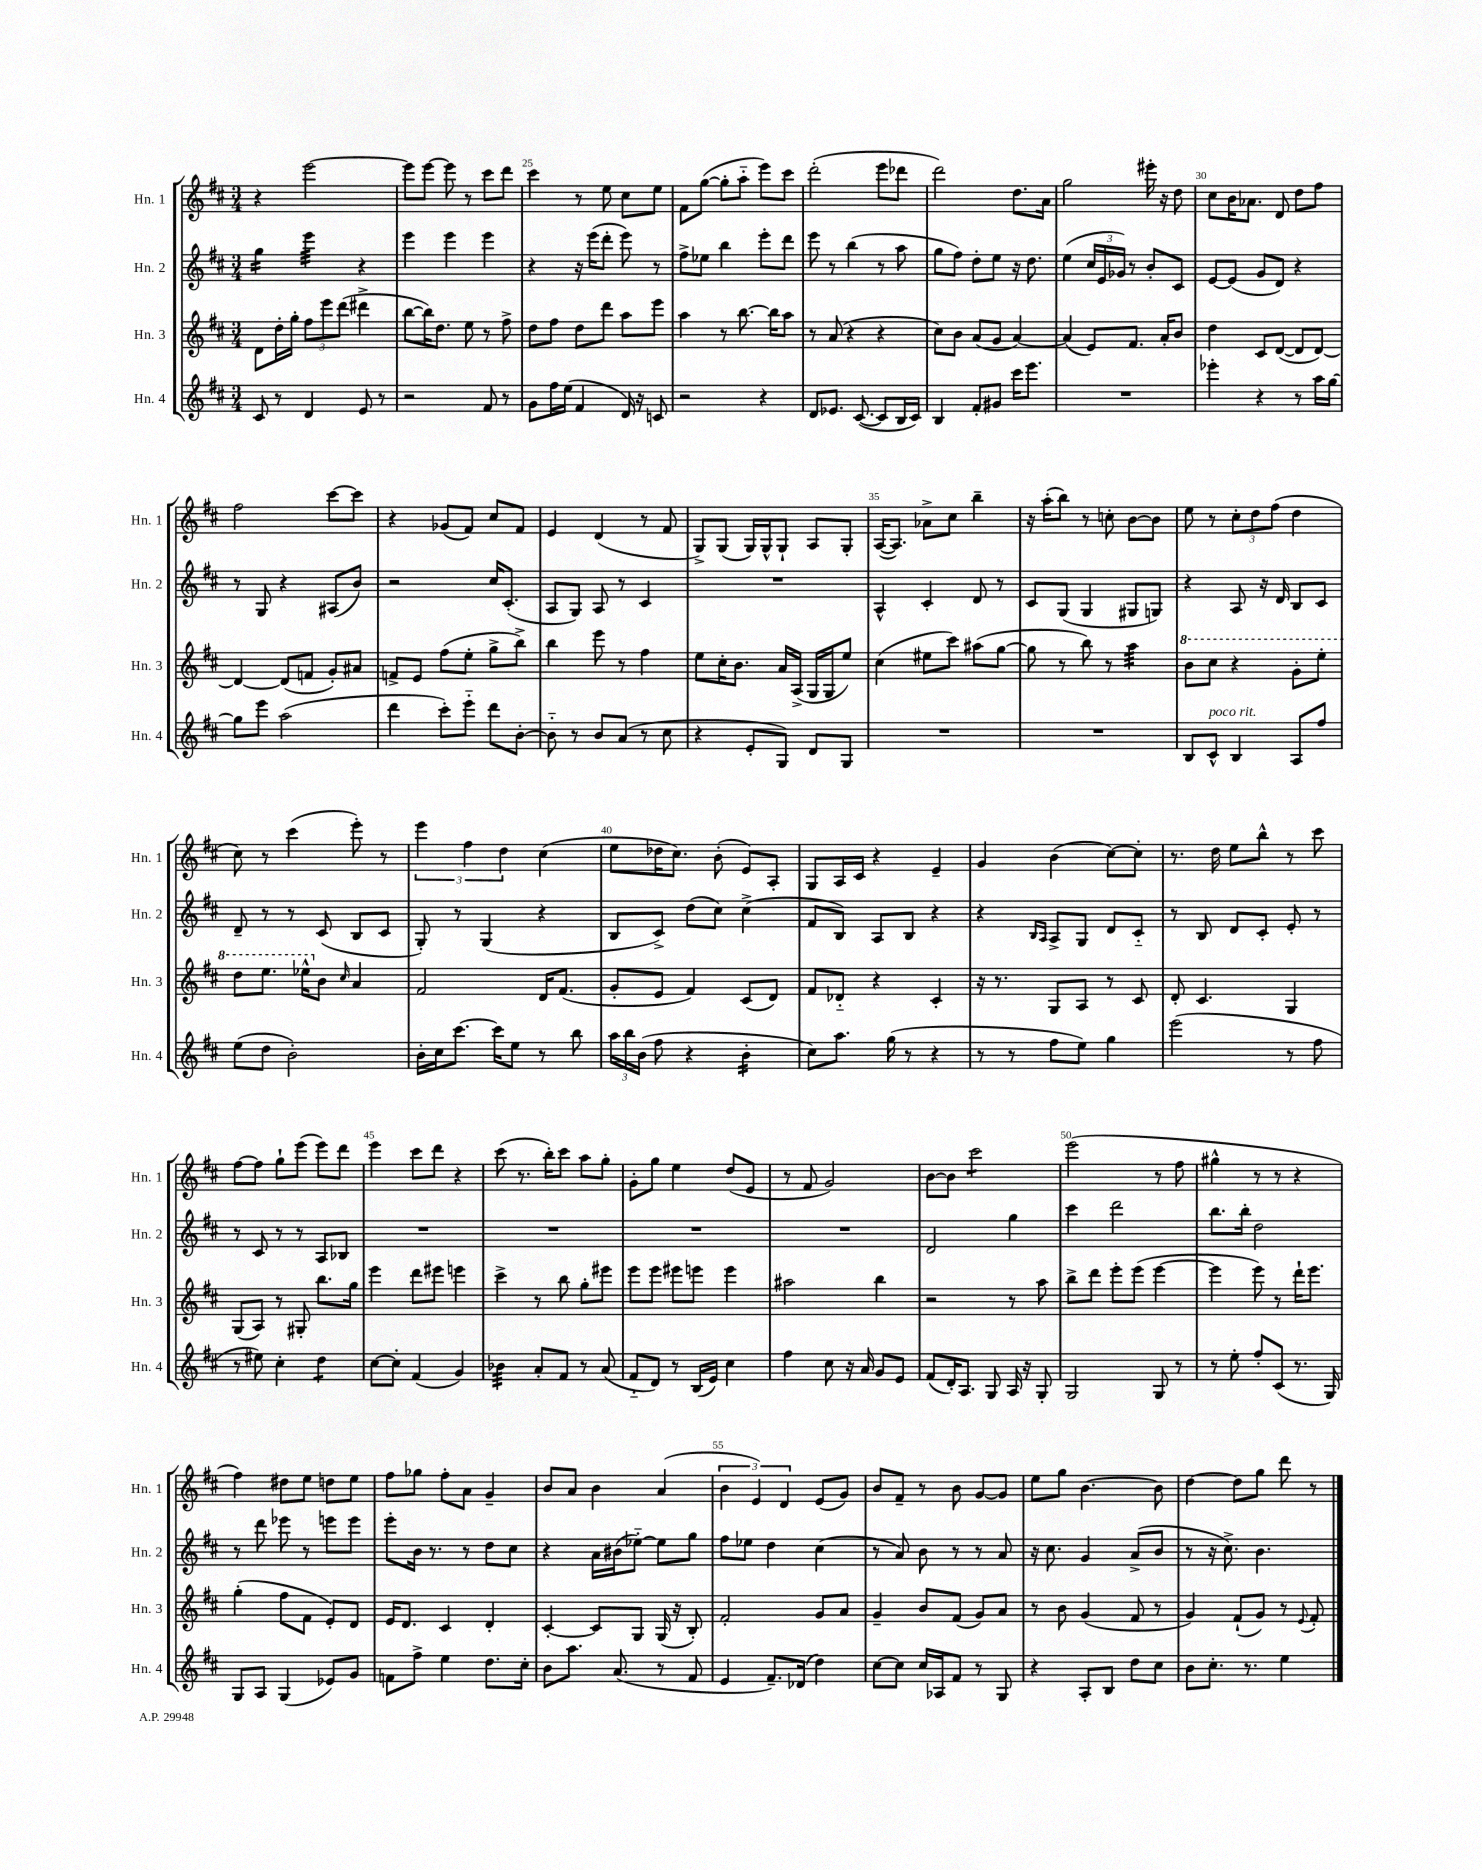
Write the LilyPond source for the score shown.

<<
\new StaffGroup <<
\new Staff = "s0" \with { instrumentName = "Hn. 1" shortInstrumentName = "Hn. 1" } {
    \clef treble \key d \major \numericTimeSignature \time 3/4
    \autoBeamOff r4 e'''2~ |
    e'''8[ e'''8]~ e'''8 r8 cis'''8[ d'''8] |
    cis'''4 r8 e''8 cis''8[ e''8] |
    fis'8[ g''8]~( g''8[-. a''8]-_ e'''8[) cis'''8] |
    d'''2-.( e'''8[ des'''8] |
    d'''2) d''8.[ a'16] |
    g''2 eis'''16-. r16 d''8 |
    cis''8[ b'16 aes'8.] d'8 d''8[ fis''8] |
    fis''2 cis'''8[~ cis'''8] |
    r4 ges'8[( fis'8]) cis''8[ fis'8] |
    e'4 d'4( r8 fis'8 |
    g8[->) g8]( g16[) g16-^ g8]-! a8[ g8]-. |
    a16[~( a8.]) aes'8[-> cis''8] b''4-- |
    r16 a''16[-.( b''8]) r8 c''8-. b'8[~ b'8] |
    e''8 r8 \tuplet 3/2 { cis''8[-. d''8 fis''8]( } d''4 |
    cis''8) r8 cis'''4( e'''8-.) r8 |
    \tuplet 3/2 { e'''4 fis''4 d''4 } cis''4( |
    e''8[ des''16 cis''8.]) b'8-.( e'8[) a8]-. |
    g8[ a16 cis'16] r4 e'4-- |
    g'4 b'4( cis''8[~) cis''8]-. |
    r8. d''16 e''8[ b''8]-^ r8 cis'''8 |
    fis''8[~ fis''8] g''8[-! e'''8]( e'''8[) d'''8] |
    e'''4 cis'''8[ d'''8] r4 |
    cis'''8( r8. b''16[-.) cis'''8] a''8[ g''8]-. |
    g'8[-. g''8] e''4 d''8[( e'8] |
    r8 fis'8 g'2) |
    b'8[~ b'8] cis'''2:8 |
    e'''2( r8 fis''8 |
    gis''4-^ r8 r8 r4 |
    fis''4) dis''8[ e''8] d''8[ e''8] |
    fis''8[ ges''8] fis''8[-. a'8] g'4-- |
    b'8[ a'8] b'4 a'4( |
    \tuplet 3/2 { b'4 e'4) d'4 } e'8[( g'8]) |
    b'8[ fis'8]-- r8 b'8 g'8[~ g'8] |
    e''8[ g''8] b'4.~ b'8 |
    d''4~ d''8[ g''8] d'''8 r8 \bar "|." |
}
\new Staff = "s1" \with { instrumentName = "Hn. 2" shortInstrumentName = "Hn. 2" } {
    \clef treble \key d \major \numericTimeSignature \time 3/4
    \autoBeamOff g''4:16 e'''4:32 r4 |
    e'''4 e'''4 e'''4 |
    r4 r16 e'''16[( d'''8]-. e'''8) r8 |
    fis''8[-> ees''8] b''4 e'''8[-. d'''8] |
    e'''8 r8 b''4( r8 a''8 |
    g''8[ fis''8]) d''8[-. e''8] r16 d''8. |
    e''4( \tuplet 3/2 { cis''16[ e'16 ges'16]) } r8 b'8[-. cis'8] |
    e'8[~ e'8]( g'8[ d'8]) r4 |
    r8 g8 r4 ais8[( b'8]) |
    r2 cis''16[ cis'8.]-.( |
    a8[ g8]) a8 r8 cis'4 |
    R2. |
    a4-^ cis'4-. d'8 r8 |
    cis'8[ g8]( g4 gis8[ g8]) |
    r4 a8 r16 d'16 b8[ cis'8] |
    d'8-- r8 r8 cis'8( b8[ cis'8] |
    g8-.) r8 g4( r4 |
    b8[ cis'8]->) d''8[( cis''8]) cis''4->( |
    fis'8[ b8]) a8[ b8] r4 |
    r4 \grace { b16[ a16] } a8[-> g8] d'8[ cis'8]-_ |
    r8 b8 d'8[ cis'8]-. e'8-. r8 |
    r8 cis'8 r8 r8 a8[ bes8] |
    R2. |
    R2. |
    R2. |
    R2. |
    d'2 g''4 |
    cis'''4 d'''2 |
    b''8.[ b''16]-. d''2 |
    r8 d'''8 ees'''8 r8 e'''8[ e'''8] |
    e'''8[-. b'16] r8. r8 d''8[ cis''8] |
    r4 a'16[ bis'16( ees''8]~-_) ees''8[ g''8] |
    fis''8[ ees''8] d''4 cis''4( |
    r8 a'8) b'8 r8 r8 a'8 |
    r16 cis''8. g'4 a'8[->( b'8] |
    r8 r16 cis''8.->) b'4. \bar "|." |
}
\new Staff = "s2" \with { instrumentName = "Hn. 3" shortInstrumentName = "Hn. 3" } {
    \clef treble \key d \major \numericTimeSignature \time 3/4
    \autoBeamOff d'8[ d''16-. g''16]-. \tuplet 3/2 { fis''8[ e'''8 d'''8]( } dis'''4-> |
    b''8[~ b''16) d''8.] e''8 r8 fis''8-> |
    d''8[ fis''8] d''8[ d'''8] a''8[ e'''8] |
    a''4 r8 b''8.~ b''16[ a''8] |
    r8 a'8( r4 r4 |
    cis''8[) b'8] a'8[( g'8] a'4~) |
    a'4( e'8[) fis'8.] a'16[-. b'8] |
    d''4 cis'8[ d'8]~( d'8[ d'8]~) |
    d'4~ d'8[( f'8] g'8[-.) ais'8] |
    f'8[-> e'8] fis''8[( e''8]-. g''8[-> b''8]->) |
    b''4 e'''8 r8 fis''4 |
    e''8[ cis''16-. b'8.] a'16[ a16]->( g16[ g16 e''8]) |
    cis''4( eis''8[ cis'''8]) ais''8[( g''8]~ |
    g''8 r8 b''8) r8 a''4:32 |
    \ottava #1 b''8[ cis'''8] r4 g''8[-. e'''8]-. |
    d'''8[ e'''8.] ees'''16[-^ \ottava #0 b'8] \grace { cis''16 } a'4 |
    fis'2 d'16[ fis'8.]( |
    g'8[-. e'8] fis'4) cis'8[( d'8]) |
    fis'8[ des'8]-_ r4 cis'4-. |
    r16 r8. g8[ a8] r8 cis'8 |
    d'8-. cis'4. g4 |
    g8[( a8]) r8 gis8-. b''8.[ g''16] |
    e'''4 d'''8[ eis'''8] e'''4 |
    cis'''4-> r8 b''8 g''8[-. eis'''8] |
    e'''8[ e'''8] eis'''8[ e'''8] e'''4 |
    ais''2 b''4 |
    r2 r8 a''8 |
    b''8[-> d'''8] e'''8[-. e'''8]( e'''4~ |
    e'''4 e'''8) r8 d'''16[-! e'''8.] |
    g''4-.( fis''8[ fis'8] e'8[-.) d'8] |
    e'16[ d'8.] cis'4 d'4-. |
    cis'4~-. cis'8[ g8] g16( r16 b8-.) |
    fis'2-. g'8[ a'8] |
    g'4-- b'8[ fis'8]( g'8[) a'8] |
    r8 b'8 g'4( fis'8 r8 |
    g'4) fis'8[-!( g'8]) r8 \appoggiatura { e'8 } fis'8-. \bar "|." |
}
\new Staff = "s3" \with { instrumentName = "Hn. 4" shortInstrumentName = "Hn. 4" } {
    \clef treble \key d \major \numericTimeSignature \time 3/4
    \autoBeamOff cis'8 r8 d'4 e'8 r8 |
    r2 fis'8 r8 |
    g'8[ fis''16 e''16]( fis'4 d'16) r16 c'8 |
    r2 r4 |
    d'8[ ees'8.] cis'8.~( cis'8[ b16 cis'16]) |
    b4 fis'8[-. gis'8] cis'''16[ e'''8.] |
    R2. |
    ees'''4-. r4 r8 a''16[ g''16]~ |
    g''8[ e'''8] a''2( |
    d'''4 cis'''8[-.) e'''8]-_ d'''8[ b'8]~-. |
    b'8-_ r8 b'8[ a'8]( r8 cis''8 |
    r4 e'8[-. g8]) d'8[ g8] |
    R2. |
    R2. |
    b8[ cis'8]-^^\markup { \italic "poco rit." } b4 a8[ fis''8] |
    e''8[( d''8] b'2-.) |
    b'16[-. cis''16 cis'''8.]~ cis'''16[ e''8] r8 b''8 |
    \tuplet 3/2 { a''16[ b''16 b'16]( } fis''8 r4 b'4:16-. |
    cis''8[) a''8.] g''16( r8 r4 |
    r8 r8 fis''8[ e''8]) g''4 |
    e'''2( r8 fis''8 |
    r8 eis''8) cis''4-. d''4:8 |
    cis''8[~ cis''8]-. fis'4( g'4) |
    bes'4:32 a'8[-. fis'8] r8 a'8( |
    fis'8[-_ d'8]) r8 b16[( e'16]) cis''4 |
    fis''4 cis''8 r16 a'16 g'8[ e'8] |
    fis'8[( d'16-.) a8.] g8 a16 r16 g8-. |
    g2 g8 r8 |
    r8 e''8-. fis''8[-. cis'8]( r8. g16) |
    g8[ a8] g4( ees'8[) g'8] |
    f'8[ fis''8]-> e''4 d''8.[ cis''16]-. |
    b'8[ a''8.] a'8.( r8 fis'8 |
    e'4 fis'8.[--) des'16]( d''4) |
    cis''8[~ cis''8] cis''16[ aes16 fis'8] r8 g8 |
    r4 a8[-. b8] d''8[ cis''8] |
    b'8[ cis''8.]-. r8. e''4 \bar "|." |
}
>>
>>
\layout { \context { \Score currentBarNumber = #23 \override BarNumber.break-visibility = ##(#f #t #t) barNumberVisibility = #(every-nth-bar-number-visible 5) } }
